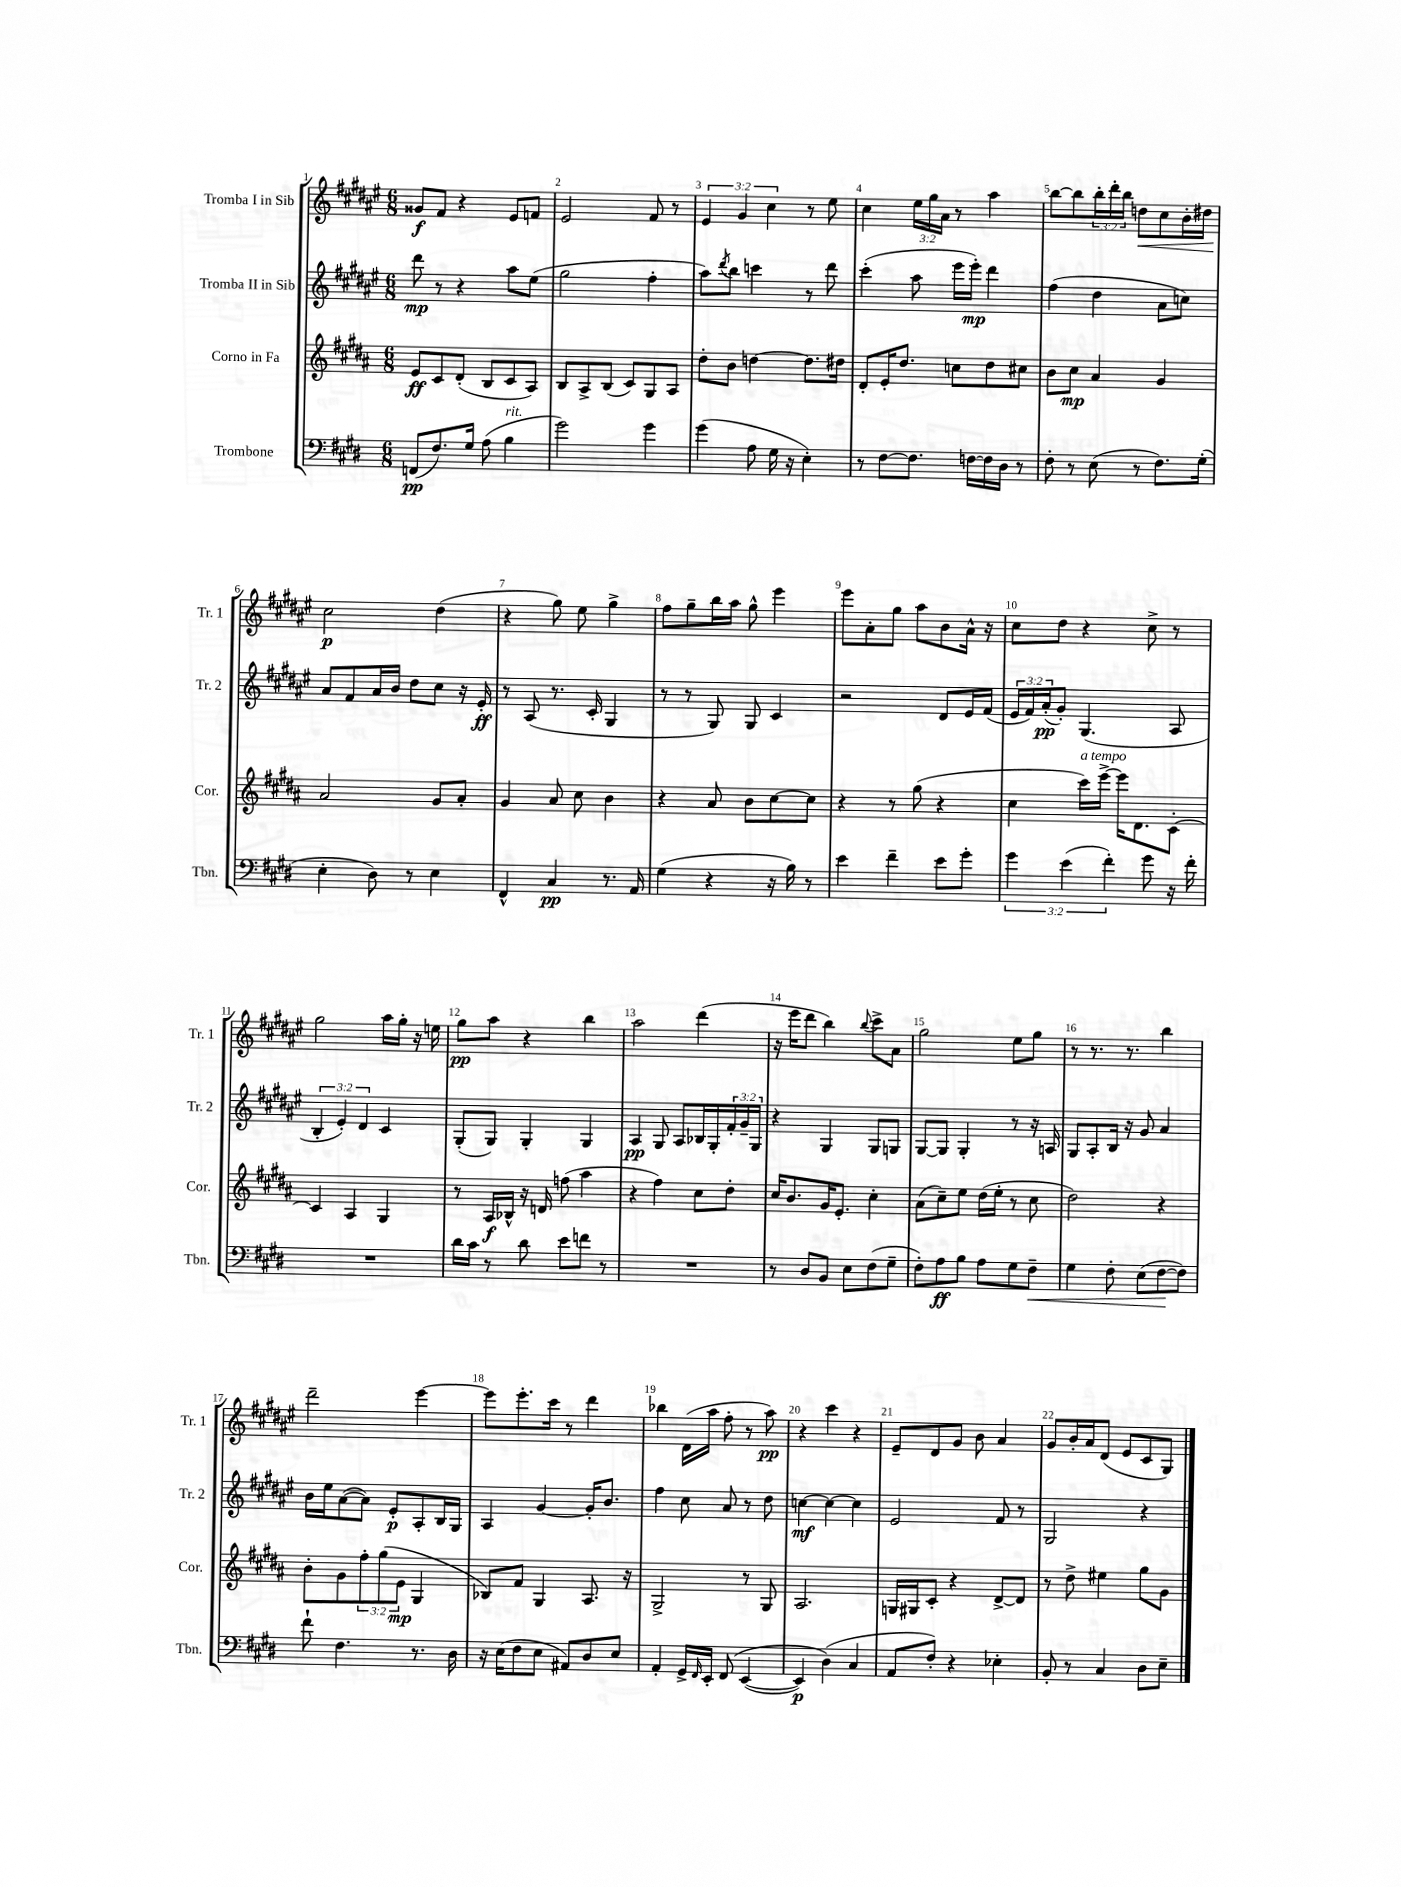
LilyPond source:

<<
\new StaffGroup <<
\new Staff = "s0" \with { instrumentName = "Tromba I in Sib" shortInstrumentName = "Tr. 1" } {
    \clef treble \key fis \major \numericTimeSignature \time 6/8 \override Staff.TupletNumber.text = #tuplet-number::calc-fraction-text
    gisis'8\f fis'8 r4 eis'8 f'8 |
    eis'2 fis'8 r8 |
    \tuplet 3/2 { eis'4 gis'4 cis''4 } r8 eis''8 |
    cis''4 \tuplet 3/2 { eis''16 gis''16 ais'16 } r8 ais''4 |
    b''8~ b''8 \tuplet 3/2 { b''16-. dis'''16-. b''16 } d''8\< cis''8 b'16-. dis''16 |
    cis''2\p\! dis''4( |
    r4 gis''8) eis''8 gis''4-> |
    fis''8 gis''8-- b''16 ais''16 gis''8-^ eis'''4 |
    eis'''8 ais'8-. gis''8 ais''8 b'8 ais'16-^ r16 |
    cis''8 dis''8 r4 cis''8-> r8 |
    gis''2 ais''16 gis''16-. r16 e''16 |
    gis''8\pp ais''8 r4 b''4 |
    ais''2 dis'''4( |
    r16 eis'''16 dis'''8 b''4) \appoggiatura { b''8 } cis'''8-> ais'8 |
    gis''2 eis''8 gis''8 |
    r8 r8. r8. b''4 |
    dis'''2-- eis'''4~ |
    eis'''8 eis'''8.-. cis'''16 r8 dis'''4 |
    bes''4 dis'16( ais''16 fis''8-. r8 ais''8\pp) |
    r4 cis'''4 r4 |
    eis'8-- dis'8 gis'8 b'8 ais'4 |
    gis'8 b'16-. ais'16 dis'8( eis'8 cis'8 gis8) \bar "|." |
}
\new Staff = "s1" \with { instrumentName = "Tromba II in Sib" shortInstrumentName = "Tr. 2" } {
    \clef treble \key fis \major \numericTimeSignature \time 6/8 \override Staff.TupletNumber.text = #tuplet-number::calc-fraction-text
    dis'''8\mp r8 r4 ais''8 eis''8( |
    gis''2 fis''4-. |
    ais''8) \acciaccatura { dis'''8 } b''8 c'''4 r8 dis'''8 |
    cis'''4-.( ais''8 eis'''16 eis'''16-.\mp) dis'''4 |
    fis''4( dis''4 ais'8 c''8) |
    ais'8 fis'8 ais'16 b'16 dis''8 cis''8 r16 eis'16-.\ff |
    r8 ais8( r8. cis'16-. gis4 |
    r8 r8 gis8) gis8 cis'4 |
    r2 dis'8 eis'16 fis'16( |
    \tuplet 3/2 { eis'16 fis'16) ais'16-.\pp( } gis'8-.) gis4.( ais8 |
    \tuplet 3/2 { b4-. eis'4-.) dis'4 } cis'4 |
    gis8-.( gis8) gis4-. gis4 |
    ais4\pp gis8 ais8 bes16 gis16-. \tuplet 3/2 { fis'16-. gis'16-- gis16 } |
    r4 gis4 gis8 g8 |
    gis8~ gis8 gis4-. r8 r16 a16 |
    gis8 ais8-. b16 r16 gis'8 ais'4 |
    b'16 eis''16 ais'8~( ais'8) eis'8-.\p ais8-. b16 gis16 |
    ais4 gis'4~ gis'16-. b'8. |
    fis''4 cis''8 ais'8 r8 dis''8 |
    c''4~\mf c''4~ c''4 |
    eis'2 fis'8 r8 |
    gis2 r4 \bar "|." |
}
\new Staff = "s2" \with { instrumentName = "Corno in Fa" shortInstrumentName = "Cor." } {
    \clef treble \key b \major \numericTimeSignature \time 6/8 \override Staff.TupletNumber.text = #tuplet-number::calc-fraction-text
    e'8\ff cis'8 dis'8-.( b8 cis'8 ais8) |
    b8 ais8-> b8( cis'8) gis8 ais8 |
    dis''8-. b'8 d''4~ d''8. dis''16 |
    dis'8-. e'16-. dis''8. c''8 dis''8 cis''8 |
    b'8 cis''8\mp ais'4 gis'4 |
    ais'2 gis'8 ais'8-. |
    gis'4 ais'8 cis''8 b'4 |
    r4 ais'8 b'8 cis''8~ cis''8 |
    r4 r8 gis''8( r4 |
    cis''4 cis'''16^\markup { \italic "a tempo" }) e'''16~-> e'''16 dis'8. cis'8~-. |
    cis'4 ais4 gis4 |
    r8 ais16\f bes16-^ r16 d'16 f''8( ais''4 |
    r4 fis''4) cis''8 dis''8-. |
    cis''16 b'8. gis'16 e'8.-. cis''4-. |
    ais'8( cis''8--) e''8 dis''16( e''16-. r8 cis''8 |
    dis''2) r4 |
    b'8-. gis'8 \tuplet 3/2 { fis''8-. gis''8( e'8\mp } gis4 |
    bes8) fis'8 gis4 ais8. r16 |
    gis2-> r8 gis8 |
    ais2. |
    g16 gis16 cis'8-. r4 dis'8~-> dis'8 |
    r8 dis''8-> eis''4 gis''8 gis'8 \bar "|." |
}
\new Staff = "s3" \with { instrumentName = "Trombone" shortInstrumentName = "Tbn." } {
    \clef bass \key e \major \numericTimeSignature \time 6/8 \override Staff.TupletNumber.text = #tuplet-number::calc-fraction-text
    f,8\pp( fis8.) gis16 a8( b4^\markup { \italic "rit." } |
    gis'2) gis'4 |
    gis'4( a8 gis16 r16 e4-.) |
    r8 fis8~ fis8. f16~ f16 dis16 r8 |
    fis8-. r8 e8( r8 fis8.) gis16-.( |
    e4-. dis8) r8 e4 |
    fis,4-^ cis4\pp r8. a,16 |
    gis4( r4 r16 b16) r8 |
    e'4 fis'4-- e'8 gis'8-. |
    \tuplet 3/2 { gis'4 e'4( fis'4-.) } gis'8 r16 fis'16-. |
    R2. |
    dis'16 cis'16 r8 dis'8 e'8 f'8 r8 |
    R2. |
    r8 dis8 b,8 e8 fis8( gis8-- |
    fis8-.) a8\ff b8 a8 gis8 fis8--\< |
    gis4 fis8-. e8( fis8~\! fis8) |
    fis'8-! fis4. r8. dis16 |
    r16 e16( fis8 e8 ais,8) dis8 e8 |
    a,4-. gis,16-> \grace { fis,16 } e,16-. fis,8\( e,4~( |
    e,4\p) dis4(\) cis4 |
    a,8 fis8-.) r4 ees4-. |
    b,8-. r8 cis4 dis8 e8-- \bar "|." |
}
>>
>>
\layout { \context { \Score \override BarNumber.break-visibility = ##(#f #t #t) barNumberVisibility = #all-bar-numbers-visible } }
